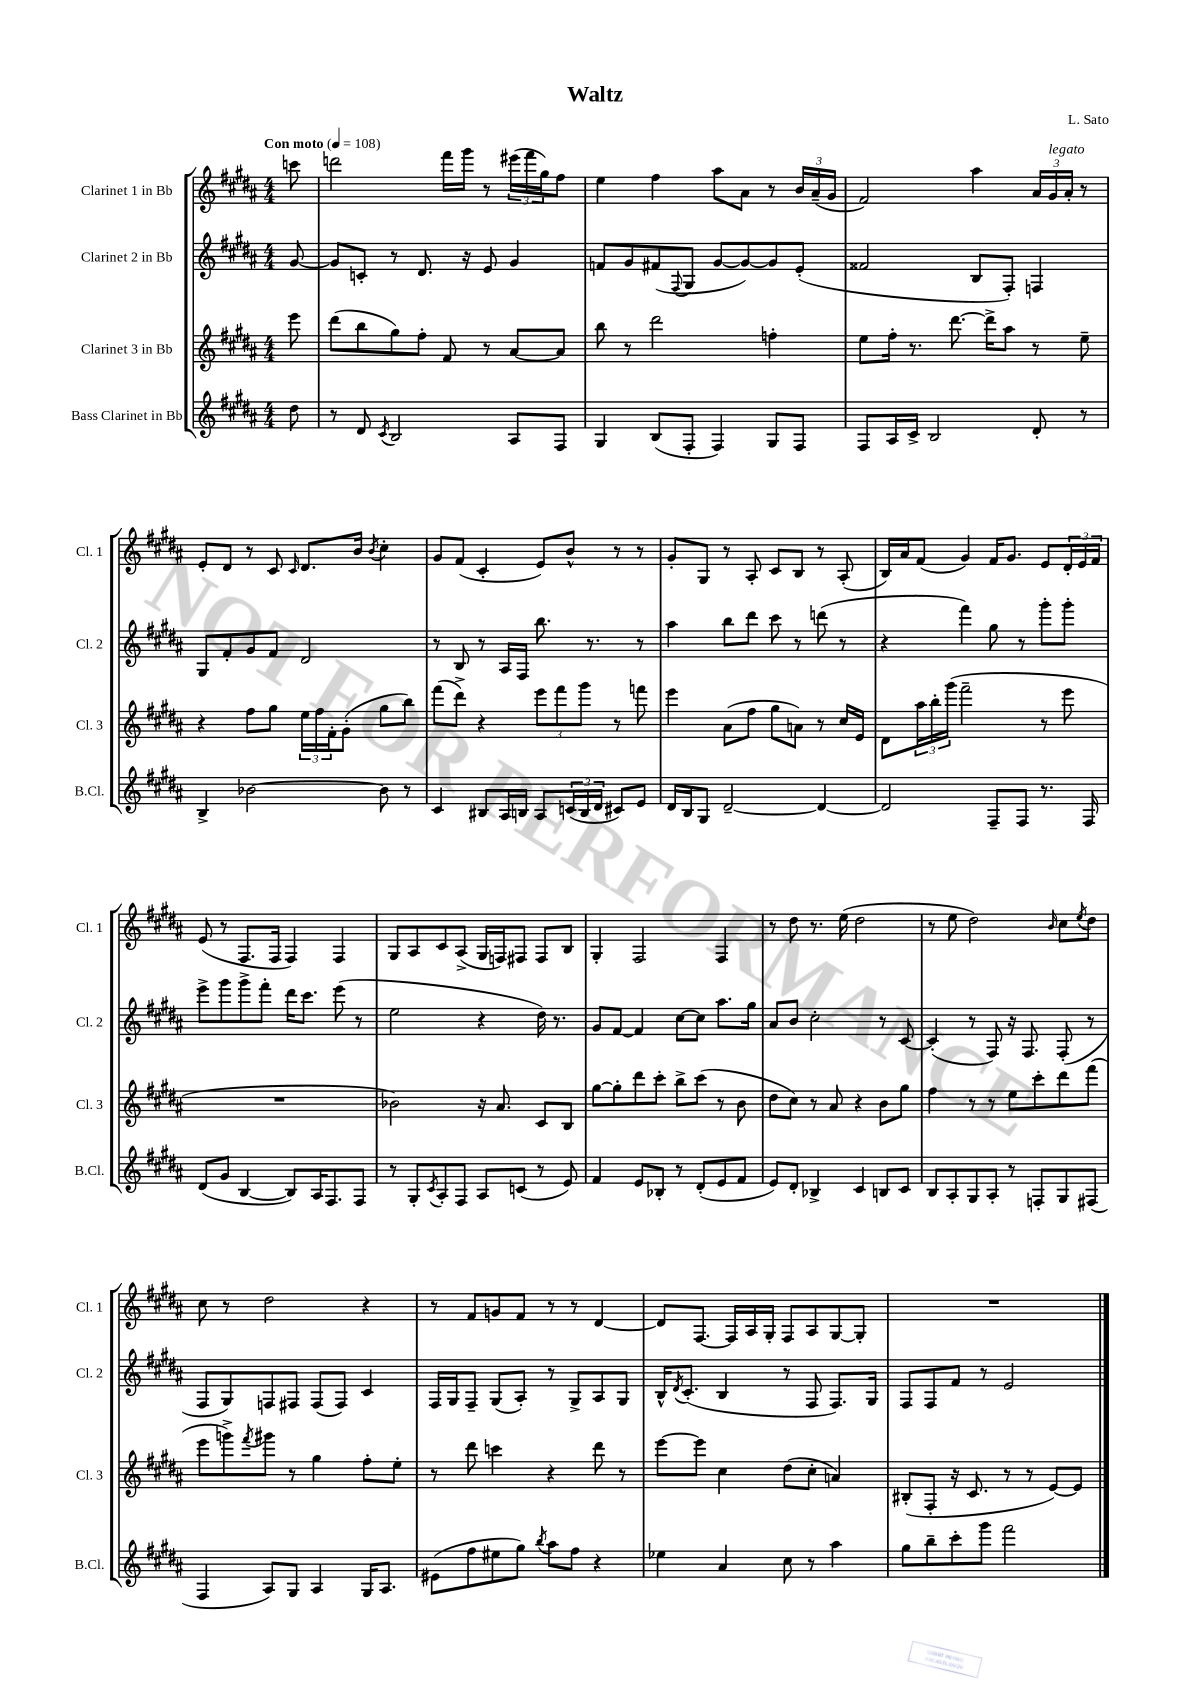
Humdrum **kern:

**kern	**kern	**kern	**kern
*part4	*part3	*part2	*part1
*staff4	*staff3	*staff2	*staff1
*I"Bass Clarinet in Bb	*I"Clarinet 3 in Bb	*I"Clarinet 2 in Bb	*I"Clarinet 1 in Bb
*I'B.Cl.	*I'Cl. 3	*I'Cl. 2	*I'Cl. 1
*clefG2	*clefG2	*clefG2	*clefG2
*k[f#c#g#d#a#]	*k[f#c#g#d#a#]	*k[f#c#g#d#a#]	*k[f#c#g#d#a#]
*M4/4	*M4/4	*M4/4	*M4/4
*MM108	*MM108	*MM108	*MM108
=	=	=	=
!	!	!	!LO:TX:a:B:t=Con moto
8dd#\	8eee\	[8g#/	8cccn\
=1	=1	=1	=1
8r	(8ddd#\L	8g#/L]	2dddn\
8d#/	8bb\	8cn'/J	.
8qc#/	.	.	.
2B/	8gg#\)	8r	.
.	8ff#'\J	8.d#/	.
.	8f#/	.	16fff#\LL
.	.	16r	16ggg#\JJ
.	8r	8e/	8r
8A#/L	[8a#/L	4g#/	(24eee#X\LL
.	.	.	24fff#\
.	.	.	24gg#\J)
8F#/J	8a#/J]	.	8ff#\J
=2	=2	=2	=2
4G#/	8bb\	8fn/L	4ee\
.	8r	8g#/	.
(8B/L	2ddd#\	(8f#X/	4ff#\
.	.	8qqF#/	.
8F#'/J	.	8G#/J	.
4F#/)	.	[8g#/L	8aa#\L
.	.	8g#/_)	8a#\J
8G#/L	4ffn'\	8g#/]	8r
8F#/J	.	(8e'/J	24b/LL
.	.	.	(24a#~/
.	.	.	24g#/JJ
=3	=3	=3	=3
8F#/L	8ee\L	2f##X/	2f#/)
16A#/L	16ff#'\Jk	.	.
16c#^/JJ	8.r	.	.
2B/	.	.	.
.	[8.ddd#\	.	.
.	.	8B/L	4aa#\
.	16ddd#^\KL]	.	.
.	8aa#\J	8F#'/J)	.
8d#'/	8r	4Fn/	24a#/LL
!	!	!	!LO:TX:a:i:t=legato
.	.	.	24g#/
.	.	.	24a#'/JJ
8r	8ee~\	.	8r
!!LO:LB:g=z
=4	=4	=4	=4
4B^/	4r	8G#/L	8e'/L
.	.	8f#'/	8d#/J
[2b-X\	8ff#\L	8g#/	8r
.	8gg#\J	8f#/J	8c#/
.	.	.	16qqc#/
.	24ee\LL	2d#/	8.d#/L
.	24ff#\	.	.
.	24f#'\J	.	.
.	(8g#'\J	.	.
.	.	.	16b/Jk
.	.	.	8qb/
8b-\]	8gg#\L	.	4cc#'\
8r	8bb\J)	.	.
=5	=5	=5	=5
4c#/	(8fff#\L	8r	8g#/L
.	8ddd#^\J)	8B/	(8f#/J
8B#X/L	4r	8r	4c#'/
16A#/L	.	16A#/LL	.
16Bn/JJ	.	16F#/JJ	.
8A#/L	12eee\L	8.bb\	8e/L)
.	12fff#\	.	.
(24cn/L	.	.	8b^^/J
24B/	12ggg#\J	.	.
.	.	8.r	.
24d#/JJ	.	.	.
8c#X/L)	8r	.	8r
8e/J	8fffn\	8r	8r
=6	=6	=6	=6
16d#/LL	4eee\	4aa#\	8g#'/L
16B/J	.	.	.
8G#/J	.	.	8G#/J
[2d#~/	(8a#\L	8bb\L	8r
.	8ff#\J	8ddd#\J	8A#'/
.	8gg#\L	8ccc#\	8c#/L
.	8an\J)	8r	8B/J
4d#/_	8r	(8dddn\	8r
.	16cc#/LL	8r	(8A#'/
.	16e/JJ	.	.
=7	=7	=7	=7
2d#/]	8d#\L	4r	16B/LL)
.	.	.	16a#/J
.	24aa#\L	.	(8f#/J
.	24bb'\	.	.
.	(24ggg#\JJ	.	.
.	2fff#~\	4fff#\)	4g#/)
8F#~/L	.	8gg#\	16f#/KL
.	.	.	8.g#/J
8F#/J	.	8r	.
8.r	8r	8ggg#'\L	8e/L
.	8eee\	8ggg#'\J	24d#'/L
.	.	.	24e/
16F#/	.	.	.
.	.	.	24f#/JJ
!!LO:LB:g=z
=8	=8	=8	=8
(8d#/L	1r	8eee^\L	(8e/
8g#/J	.	8ggg#\	8r
[4B/	.	8ggg#^\	8.F#/L
.	.	8fff#'\J	.
.	.	.	16F#/Jk
8B/L])	.	16ddd#\KL	4F#/)
.	.	8.ccc#\J	.
16A#/K	.	.	.
8.F#/	.	.	.
.	.	(8eee\	4F#/
8F#/J	.	8r	.
=9	=9	=9	=9
8r	2b-X\)	2ee\	8G#/L
8G#'/L	.	.	8A#/
8qc#/	.	.	.
8A#'/	.	.	8c#/
8F#/J	.	.	(8A#^/J
8A#/L	16r	4r	16G#/LL
.	8.a#/	.	16Fn/J)
(8cn/J	.	.	8F#X/J
8r	8c#/L	16dd#\)	8F#/L
.	.	8.r	.
8e/)	8B/J	.	8B/J
=10	=10	=10	=10
4f#/	[8gg#\L	8g#/L	4G#'/
.	8gg#'\]	[8f#/J	.
8e/L	8ddd#\	4f#/]	2F#/
8B-X'/J	8ccc#'\J	.	.
8r	8bb^\L	[8cc#\L	.
(8d#'/L	(8ccc#\J	8cc#\J]	.
8e/	8r	8.aa#\L	4F#/
8f#/J	8b\	.	.
.	.	16gg#\Jk	.
=11	=11	=11	=11
8e/L)	8dd#\L	8a#/L	8r
8d#'/J	8cc#\J)	8b/J	8dd#\
4B-X^/	8r	2cc#'\	8.r
.	8a#/	.	.
.	.	.	(16ee\
4c#/	4r	.	2dd#\
8Bn/L	8b\L	8r	.
8c#/J	8gg#\J	[8c#/	.
=12	=12	=12	=12
8B/L	4ff#\	(4c#'/]	8r
8A#'/	.	.	8ee\
8G#/	8r	8r	2dd#\)
8A#'/J	8r	8F#/)	.
8r	8ee\L	16r	.
.	.	8.F#/	.
8Fn'/L	8ccc#'\	.	.
.	.	.	16qqb/
8G#/	8ddd#\	(8F#'/	8cc#\L
.	.	.	8qee/
(8F#X/J	(8fff#\J	8r	8dd#\J
!!LO:LB:g=z
=13	=13	=13	=13
4F#/	8eee\L	8F#/L	8cc#\
.	8gggn^\)	8G#/)	8r
.	8qfff#/	.	.
8A#/L)	8ggg#X\J	8Fn/	2dd#\
8G#/J	8r	8F#X/J	.
4A#/	4gg#\	(8F#/L	.
.	.	8F#/J)	.
16G#/KL	8ff#'\L	4c#/	4r
8.A#/J	.	.	.
.	8ee'\J	.	.
=14	=14	=14	=14
(8e#X\L	8r	16F#/LL	8r
.	.	16G#/J	.
8ff#\	8ddd#\	8F#~/J	8f#/L
8ee#X\	4cccn\	(8G#/L	8gn/
8gg#\J)	.	8A#'/J)	8f#/J
8qbb/	.	.	.
8aa#\L	4r	8r	8r
8ff#\J	.	8G#^/L	8r
4r	8ddd#\	8A#/	[4d#/
.	8r	8G#/J	.
=15	=15	=15	=15
4ee-X\	[8eee\L	16B^^/KL	8d#/L]
.	.	8qd#/	.
.	.	(8.c#'/J	.
.	8eee\J]	.	[8.F#/J
4a#/	4cc#\	4B/	.
.	.	.	16F#/LL]
.	.	.	16A#/
.	.	.	16G#'/JJ
8cc#\	(8dd#\L	8r	8F#/L
8r	8cc#'\J	8F#/	8A#/
4aa#\	4an/)	8.F#/L)	[8G#/
.	.	.	8G#'/J]
.	.	16G#/Jk	.
=16	=16	=16	=16
8gg#\L	(8B#X'/L	8F#/L	1r
8bb~\	8F#'/J	8F#/	.
8ccc#'\	16r	8f#/J	.
.	8.c#/	.	.
8ggg#\J	.	8r	.
2fff#\	8r	2e/	.
.	8r	.	.
.	[8e/L)	.	.
.	8e/J]	.	.
==	==	==	==
*-	*-	*-	*-
